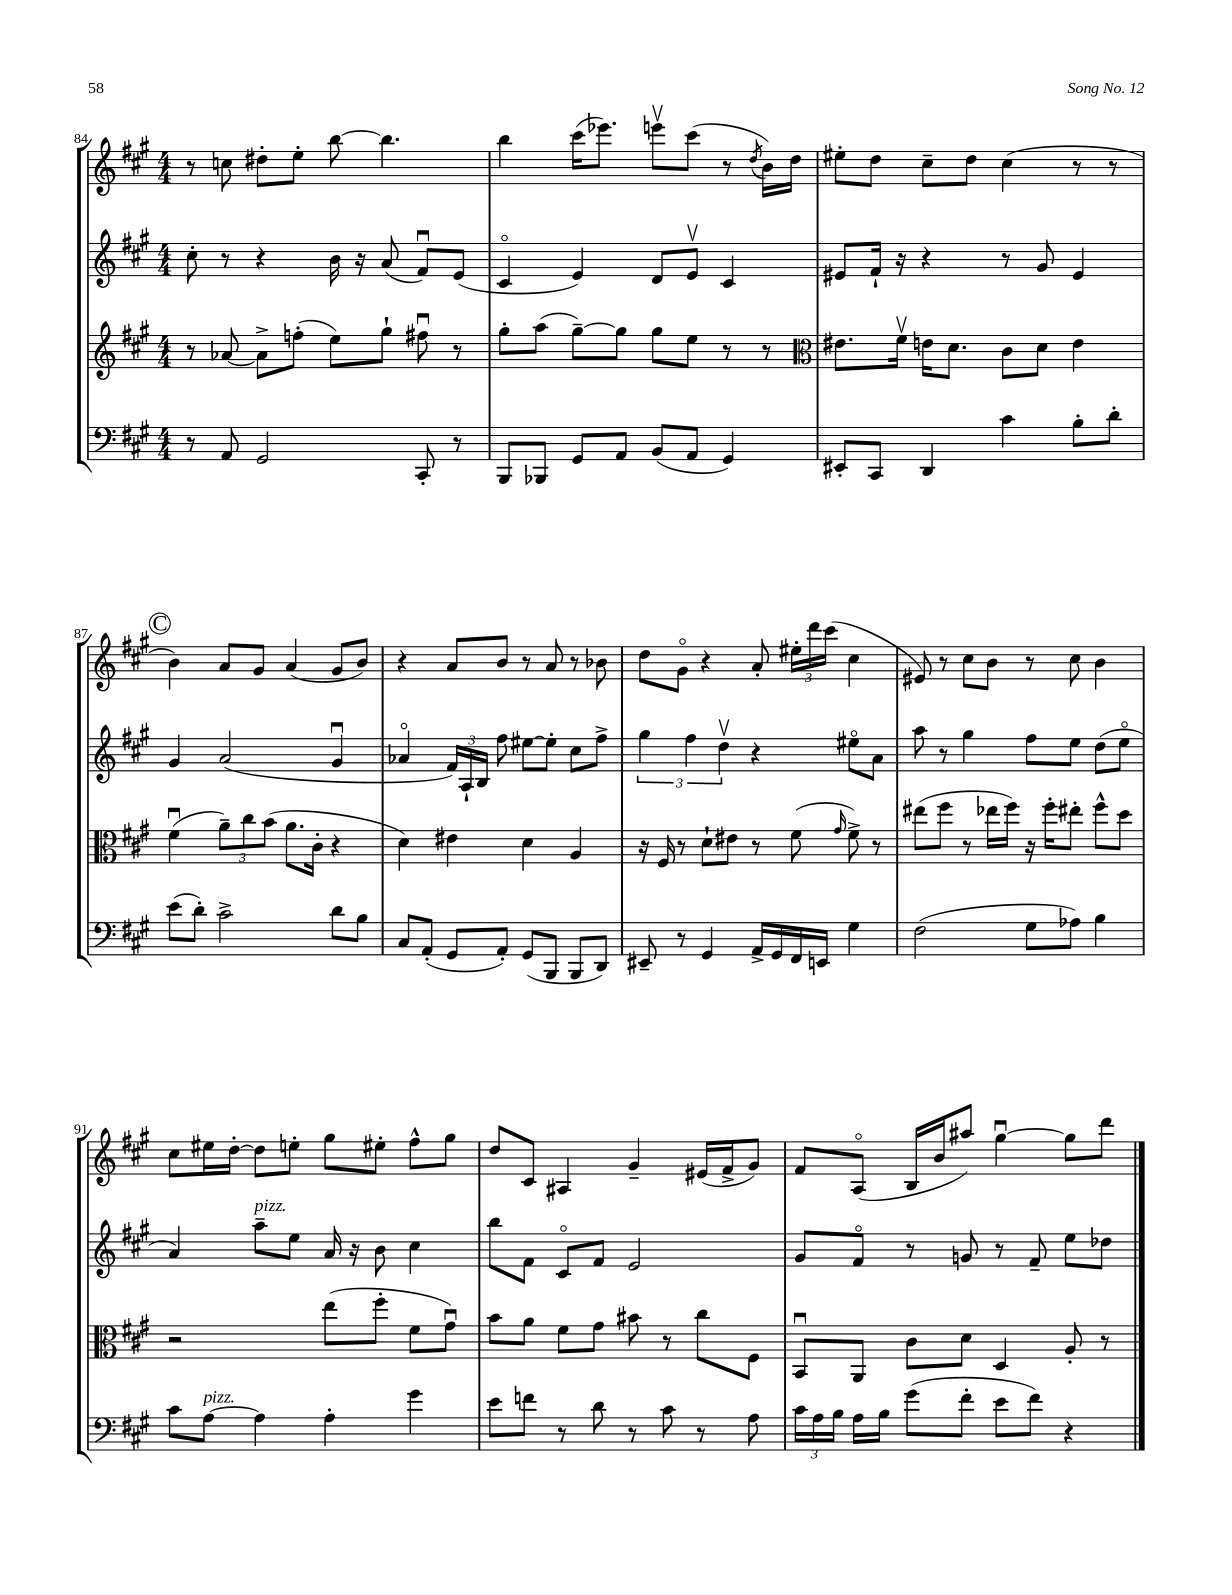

**kern	**kern	**kern	**kern
*staff4	*staff3	*staff2	*staff1
*clefF4	*clefG2	*clefG2	*clefG2
*k[f#c#g#]	*k[f#c#g#]	*k[f#c#g#]	*k[f#c#g#]
*M4/4	*M4/4	*M4/4	*M4/4
8r	8r	8cc#'	8r
8AA	[8a-	8r	8cc
2GG#	8a-^]	4r	8dd#'
.	(8ff'	.	8ee'
.	8ee)	16b	[8bb
.	.	16r	.
.	8gg#`	(8a	4.bb]
8CC#'	8ff#u	8f#u)	.
8r	8r	(8e	.
=	=	=	=
8BBB	8gg#'	4c#o	4bb
8BBB-	(8aa	.	.
8GG#	[8gg#~)	4e)	(16ccc#
.	.	.	8.eee-)
8AA	8gg#]	.	.
(8BB	8gg#	8d	8eeev
8AA	8ee	8ev	(8ccc#
4GG#)	8r	4c#	8r
.	.	.	8qdd
.	8r	.	16b)
.	.	.	16dd
=	=	=	=
*	*clefC3	*	*
8EE#'	8.e#	8e#	8ee#'
8CC#	.	16f#`	8dd
.	16f#v	16r	.
4DD	16e	4r	8cc#~
.	8.d	.	.
.	.	.	8dd
4c#	8c#	8r	(4cc#
.	8d	8g#	.
8B'	4e	4e#	8r
8d'	.	.	8r
=	=	=	=
(8e	(4f#u	4g#	4b)
8d')	.	.	.
2c#^	12a~)	(2a	8a
.	12cc#	.	.
.	.	.	8g#
.	(12b	.	.
.	8.a	.	(4a
.	16c#'	.	.
8d	4r	4g#u	8g#
8B	.	.	8b)
=	=	=	=
8C#	4d)	4a-o	4r
(8AA'	.	.	.
8GG#	4e#	24f#)	8a
.	.	24A`	.
.	.	24B	.
8AA')	.	8ff#	8b
(8GG#	4d	[8ee#	8r
8BBB	.	8ee#']	8a
8BBB	4A	8cc#	8r
8DD)	.	8ff#^	8b-
=	=	=	=
8EE#~	16r	6gg#	8dd
.	16F#	.	.
8r	8r	.	8g#o
.	.	6ff#	.
4GG#	8d`	.	4r
.	.	6ddv	.
.	8e#	.	.
16AA^	8r	4r	8a'
16GG#	.	.	.
16FF#	(8f#	.	24ee#'
.	.	.	24ddd
16EE	.	.	.
.	.	.	(24ccc#
.	16qqg#	.	.
4G#	8f#^)	8ee#o	4cc#
.	8r	8a	.
=	=	=	=
(2F#	(8ee#	8aa	8e#)
.	8ff#	8r	8r
.	8r	4gg#	8cc#
.	16ee-	.	8b
.	16ff#)	.	.
8G#	16r	8ff#	8r
.	16ff#'	.	.
8A-)	8ee#'	8ee	8cc#
4B	8ff#^^	(8dd	4b
.	8dd	8eeo	.
=	=	=	=
8c#	2r	4a)	8cc#
[8A	.	.	16ee#
.	.	.	[16dd'
4A]	.	8aa~	8dd]
.	.	8ee	8ee'
4A'	(8ee	16a	8gg#
.	.	16r	.
.	8ff#'	8b	8ee#'
4g#	8f#	4cc#	8ff#^^
.	8g#u)	.	8gg#
=	=	=	=
8e	8b	8bb	8dd
8f	8a	8f#	8c#
8r	8f#	8c#o	4A#
8d	8g#	8f#	.
8r	8b#	2e	4g#~
8c#	8r	.	.
8r	8cc#	.	(16e#
.	.	.	16f#^
8A	8F#	.	8g#)
=	=	=	=
24c#	8BBu	8g#	8f#
24A	.	.	.
24B	.	.	.
16A	8AA	8f#o	(8Ao
16B	.	.	.
(8g#	8c#	8r	16B
.	.	.	16b
8f#'	8d	8g	8aa#)
8e	4D	8r	[4gg#u
8f#)	.	8f#~	.
4r	8A'	8ee	8gg#]
.	8r	8dd-	8ddd
==	==	==	==
*-	*-	*-	*-
